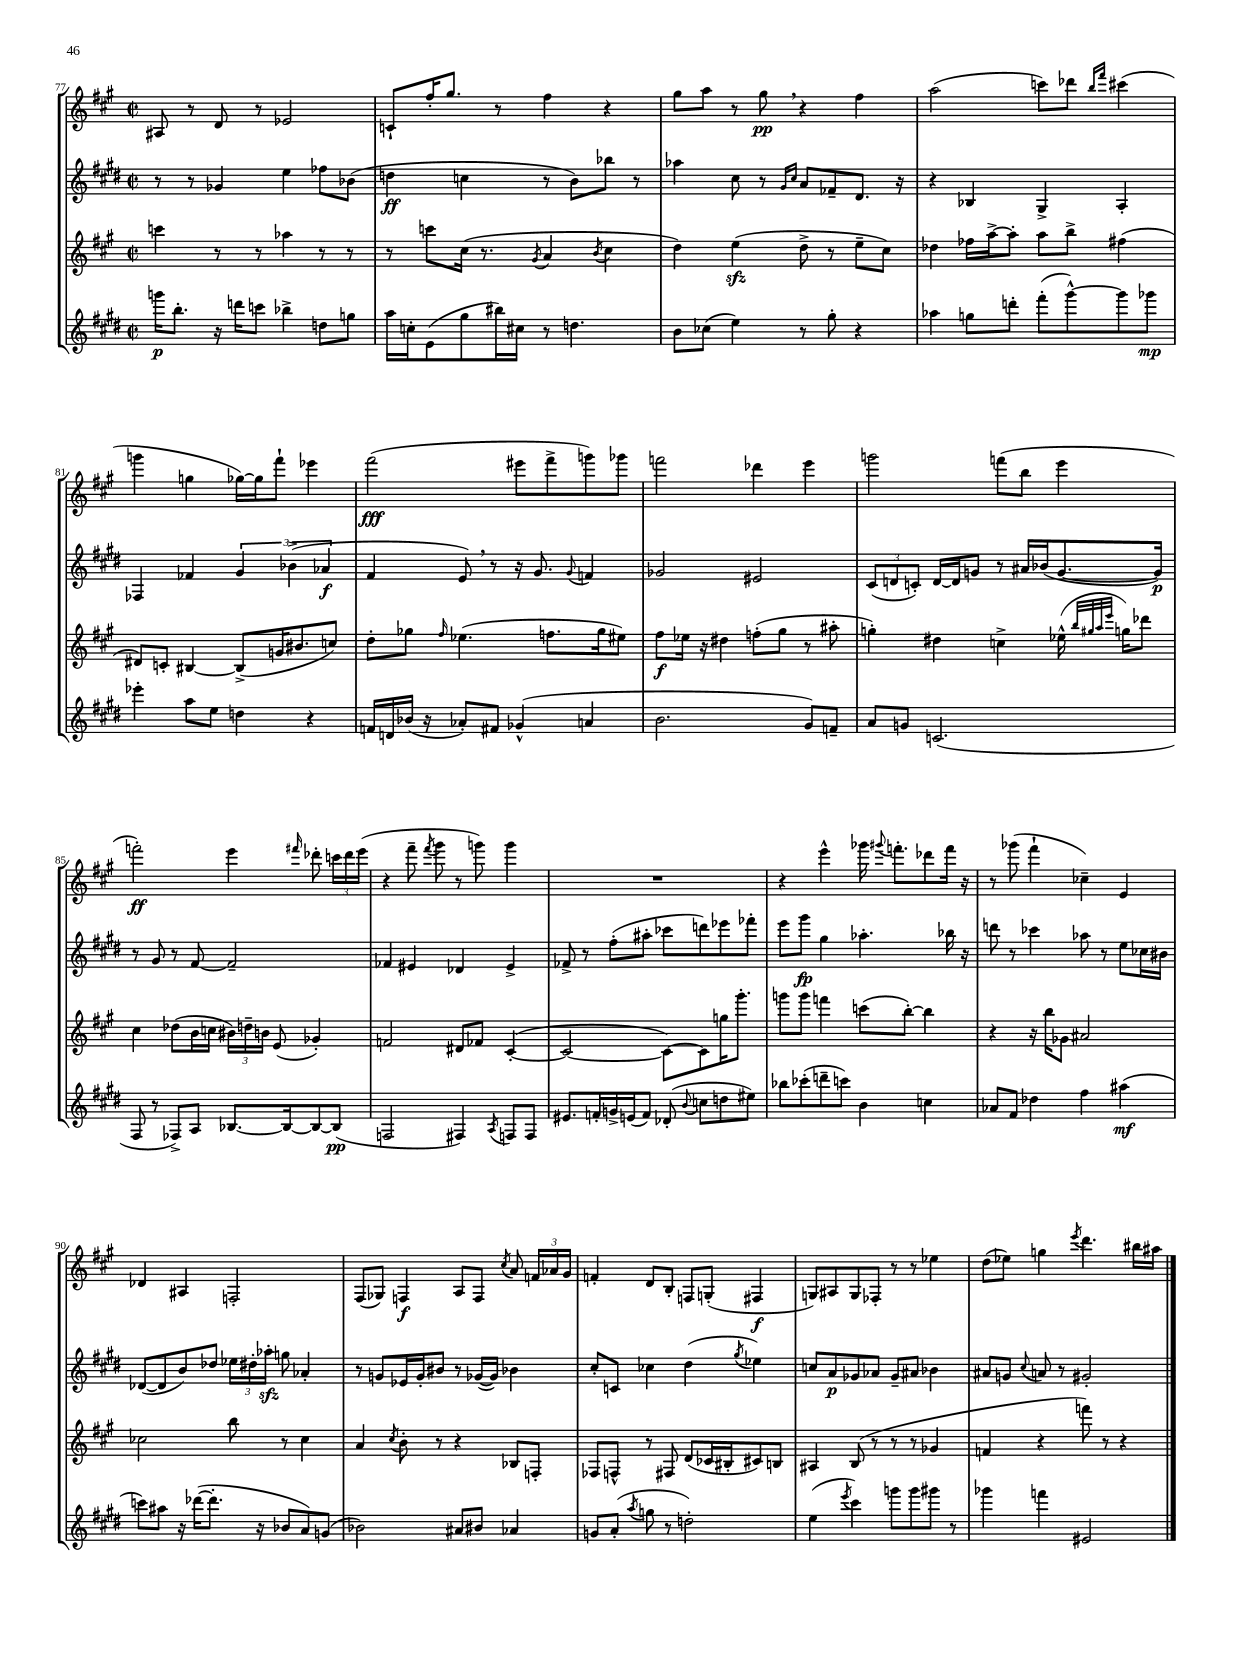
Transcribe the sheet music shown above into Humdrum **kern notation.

**kern	**kern	**kern	**kern
*staff4	*staff3	*staff2	*staff1
*clefG2	*clefG2	*clefG2	*clefG2
*k[f#c#g#d#]	*k[f#c#g#]	*k[f#c#g#d#]	*k[f#c#g#]
*M2/2	*M2/2	*M2/2	*M2/2
*met(c|)	*met(c|)	*met(c|)	*met(c|)
16ggg\LK	4ccc\	8r	8A#/
8.bb'\J	.	.	.
.	.	8r	8r
16r	8r	4g-/	8d/
16ddd\LK	.	.	.
8ccc\J	8r	.	8r
4bb-^\	4aa-\	4ee\	2e-/
8dd\L	8r	8ff-\L	.
8gg\J	8r	(8b-\J	.
=	=	=	=
16aa\LL	8r	4dd\	8c`/L
16cc'\J	.	.	.
(8e\	8ccc\L	.	16ff#'/K
.	.	.	8.gg#/J
8gg#\	(16cc#\Jk	4cc\	.
.	8.r	.	.
16bb#\L)	.	.	8r
16cc#\JJ	.	.	.
.	8qg#/	.	.
8r	4a/	8r	4ff#\
4.dd\	.	8b\L)	.
.	8qb/	.	.
.	4cc#\	8bb-\J	4r
.	.	8r	.
=	=	=	=
8b\L	4dd\)	4aa-\	8gg#\L
(8cc-\J	.	.	8aa\J
4ee\)	(4ee\	8cc#\	8r
.	.	8r	8gg#\
.	.	16qqg#/LL	.
.	.	16qqcc#/JJ	.
8r	8dd^\	8a/L	4r
8gg#'\	8r	8f-~/	.
4r	8ee~\L	8.d#/J	4ff#\
.	8cc#\J)	.	.
.	.	16r	.
=	=	=	=
4aa-\	4dd-\	4r	(2aa\
8gg\L	16ff-\LL	4B-/	.
.	[16aa^\J	.	.
8ddd'\J	8aa'\]J	.	.
(8fff#'\L	8aa\L	4G#^/	8ccc\L)
[8ggg#^^\)	8bb^\J	.	8ddd-\J
.	.	.	16qqbb/LL
.	.	.	16qqfff#/JJ
8ggg#\]	(4ff#\	4A'/	(4ccc#\
8ggg-\J	.	.	.
=	=	=	=
4eee-'\	8d#/L)	4F-/	4ggg\
.	8c'/J	.	.
8aa\L	[4B#/	4f-/	4gg\
8ee\J	.	.	.
4dd\	(8B#^/]L	6g#/	[16gg-\LL)
.	.	.	16gg-\]J
.	16g/K	.	8fff#`\J
.	.	(6b-^\	.
.	8.b#/	.	.
4r	.	.	4eee-\
.	.	6a-/	.
.	8cc/J)	.	.
=	=	=	=
16f/LL	8dd'\L	4f#/	(2fff#\
16d/	.	.	.
(16b-/JJ	8gg-\J	.	.
16r	.	.	.
.	16qqff#/	.	.
8a-'/L)	(4.ee-\	8e/)	.
8f#/J	.	8r	.
(4g-^^/	.	16r	8eee#\L
.	.	8.g#/	.
.	8.ff\L	.	8fff#^\
.	.	8qqg#/	.
4a/	.	4f/	8ggg\)
.	16gg-\k	.	.
.	8ee#\J)	.	8ggg-\J
=	=	=	=
2.b\	8ff#\L	2g-/	2fff\
.	16ee-\Jk	.	.
.	16r	.	.
.	4dd#\	.	.
.	(8ff'\L	2e#/	4ddd-\
.	8gg#\J	.	.
8g#/L)	8r	.	4eee\
8f~/J	8aa#'\	.	.
=	=	=	=
8a/L	4gg'\)	(12c#/L	2ggg\
.	.	12d/	.
8g/J	.	.	.
.	.	12c'/J)	.
(2.c/	4dd#\	[16d/LL	.
.	.	16d/]J	.
.	.	8g/J	.
.	4cc^\	8r	(8fff\L
.	.	16a#/LL	8bb\J
.	.	(16b-/J	.
.	(16ee-^^\	[8.g/	4eee\
.	32qqbb/LLL	.	.
.	32qqgg#/	.	.
.	32qqaa/	.	.
.	32qqeee/JJJ	.	.
.	16gg\LK)	.	.
.	8ddd-\J	.	.
.	.	16g/]Jk)	.
=	=	=	=
8F#/	4cc#\	8r	2fff'\)
8r	.	8g#/	.
8F-^/L)	(8dd-\L	8r	.
8A/J	16b\L	[8f#/	.
.	16cc\JJ	.	.
[8.B-/L	24b#\LL)	2f#~/]	4eee\
.	24dd~\	.	.
.	24b\JJ	.	.
.	(8e/	.	.
16B-/_k	.	.	.
.	.	.	16qqfff#/
8B-/_	4g-'/)	.	8ddd-'\
(8B-/]J	.	.	24ccc\LL
.	.	.	24ddd-\
.	.	.	(24eee\JJ
=	=	=	=
2F/	2f/	4f-/	4r
.	.	4e#/	8fff#~\
.	.	.	8qfff#/
.	.	.	8ggg#\
4F#/)	8d#/L	4d-/	8r
.	8f-/J	.	8ggg\)
8qA/	.	.	.
8F/L	([4c#'/	4e#^/	4ggg\
8F/J	.	.	.
=	=	=	=
8.e#/L	2c#/_	8f-^/	1r
.	.	8r	.
16f'/L	.	.	.
16g^/	.	(8ff#'\L	.
(16e/J	.	.	.
8f/J)	.	8aa#'\J	.
(8d-'/	8c#\_L)	8ccc-\L	.
8qqb/	.	.	.
8cc\L	8c#\]	8ddd\)	.
8dd\	16gg\K	8eee-\	.
.	8.ggg#'\J	.	.
8ee#\J)	.	8fff-'\J	.
=	=	=	=
8bb-\L	8ggg\L	8eee\L	4r
(8ccc-'\	8ggg\J	8ggg#\J	.
8ddd~\	4fff\	4gg#\	4eee^^\
8ccc\J)	.	.	.
4b\	(8ccc\L	4.aa-'\	16ggg-\
.	.	.	8qqggg#/
.	.	.	8.fff'\L
.	[8bb'\J)	.	.
4cc\	4bb\]	.	8ddd-\
.	.	16bb-\	16fff\Jk
.	.	16r	16r
=	=	=	=
8a-/L	4r	8ddd\	8r
8f#/J	.	8r	(8ggg-\
4dd-\	16r	4ccc-\	4fff#`\
.	16bb\LK	.	.
.	8g-\J	.	.
4ff#\	2a#/	8aa-\	4cc-~\)
.	.	8r	.
(4aa#\	.	8ee\L	4e/
.	.	16cc-\L	.
.	.	16b#\JJ	.
=	=	=	=
8ccc\L)	2cc-\	([8d-/L	4d-/
8aa#\J	.	8d-/]	.
16r	.	8b/)	4A#/
([16ddd-\LK	.	.	.
8.ddd-'\]J	.	8dd-/J	.
.	8bb\	24ee-\LL	2F'/
.	.	24dd#'\	.
16r	.	.	.
.	.	24aa-'\JJ	.
8b-/L	8r	8gg\	.
8a/)	4cc-\	4a-'/	.
(8g/J	.	.	.
=	=	=	=
2b-\)	4a/	8r	(8F#/L
.	.	8g/L	8G-/J)
.	8qcc#/	.	.
.	8b'\	16e-/L	4F/
.	.	16g'/J	.
.	8r	8b#/J	.
8a#/L	4r	8r	8A/L
8b#/J	.	([16g-/LL	8F/J
.	.	16g-/]JJ)	.
.	.	.	8qcc#/
4a-/	8B-/L	4b-\	8a/
.	8F'/J	.	24f/LL
.	.	.	24a-/
.	.	.	24g#/JJ
=	=	=	=
8g/L	8F-/L	8cc#'/L	4f'/
(8a'/J	8F^^/J	8c/J	.
8qaa/	.	.	.
8gg\	8r	4cc-\	8d/L
8r	8F#/	.	8B'/J
2dd'\)	(8d/L	(4dd#\	8F/L
.	16c-/L	.	(8G'/J
.	16B#'/J	.	.
.	.	8qgg#/	.
.	8c#/)	4ee-\)	4F#/
.	8B/J	.	.
=	=	=	=
(4ee\	4A#/	8cc/L	8G/L)
.	.	8a/	8A#/
8qeee/	.	.	.
4ccc#\)	(8B/	8g-/	8G/
.	8r	8a-/J	8F-'/J
8ggg\L	8r	8g-~/L	8r
8ggg\	8r	8a#/J	8r
8ggg#\J	4g-/	4b-\	4ee-\
8r	.	.	.
=	=	=	=
4ggg-\	4f/	8a#/L	(8dd\L
.	.	8g/J	8ee-\J)
.	.	8qqcc#/	.
4fff\	4r	8a/	4gg\
.	.	8r	.
.	.	.	8qeee/
2e#/	8fff\)	2g#'/	4.ddd\
.	8r	.	.
.	4r	.	.
.	.	.	16bb#\LL
.	.	.	16aa#\JJ
==	==	==	==
*-	*-	*-	*-
